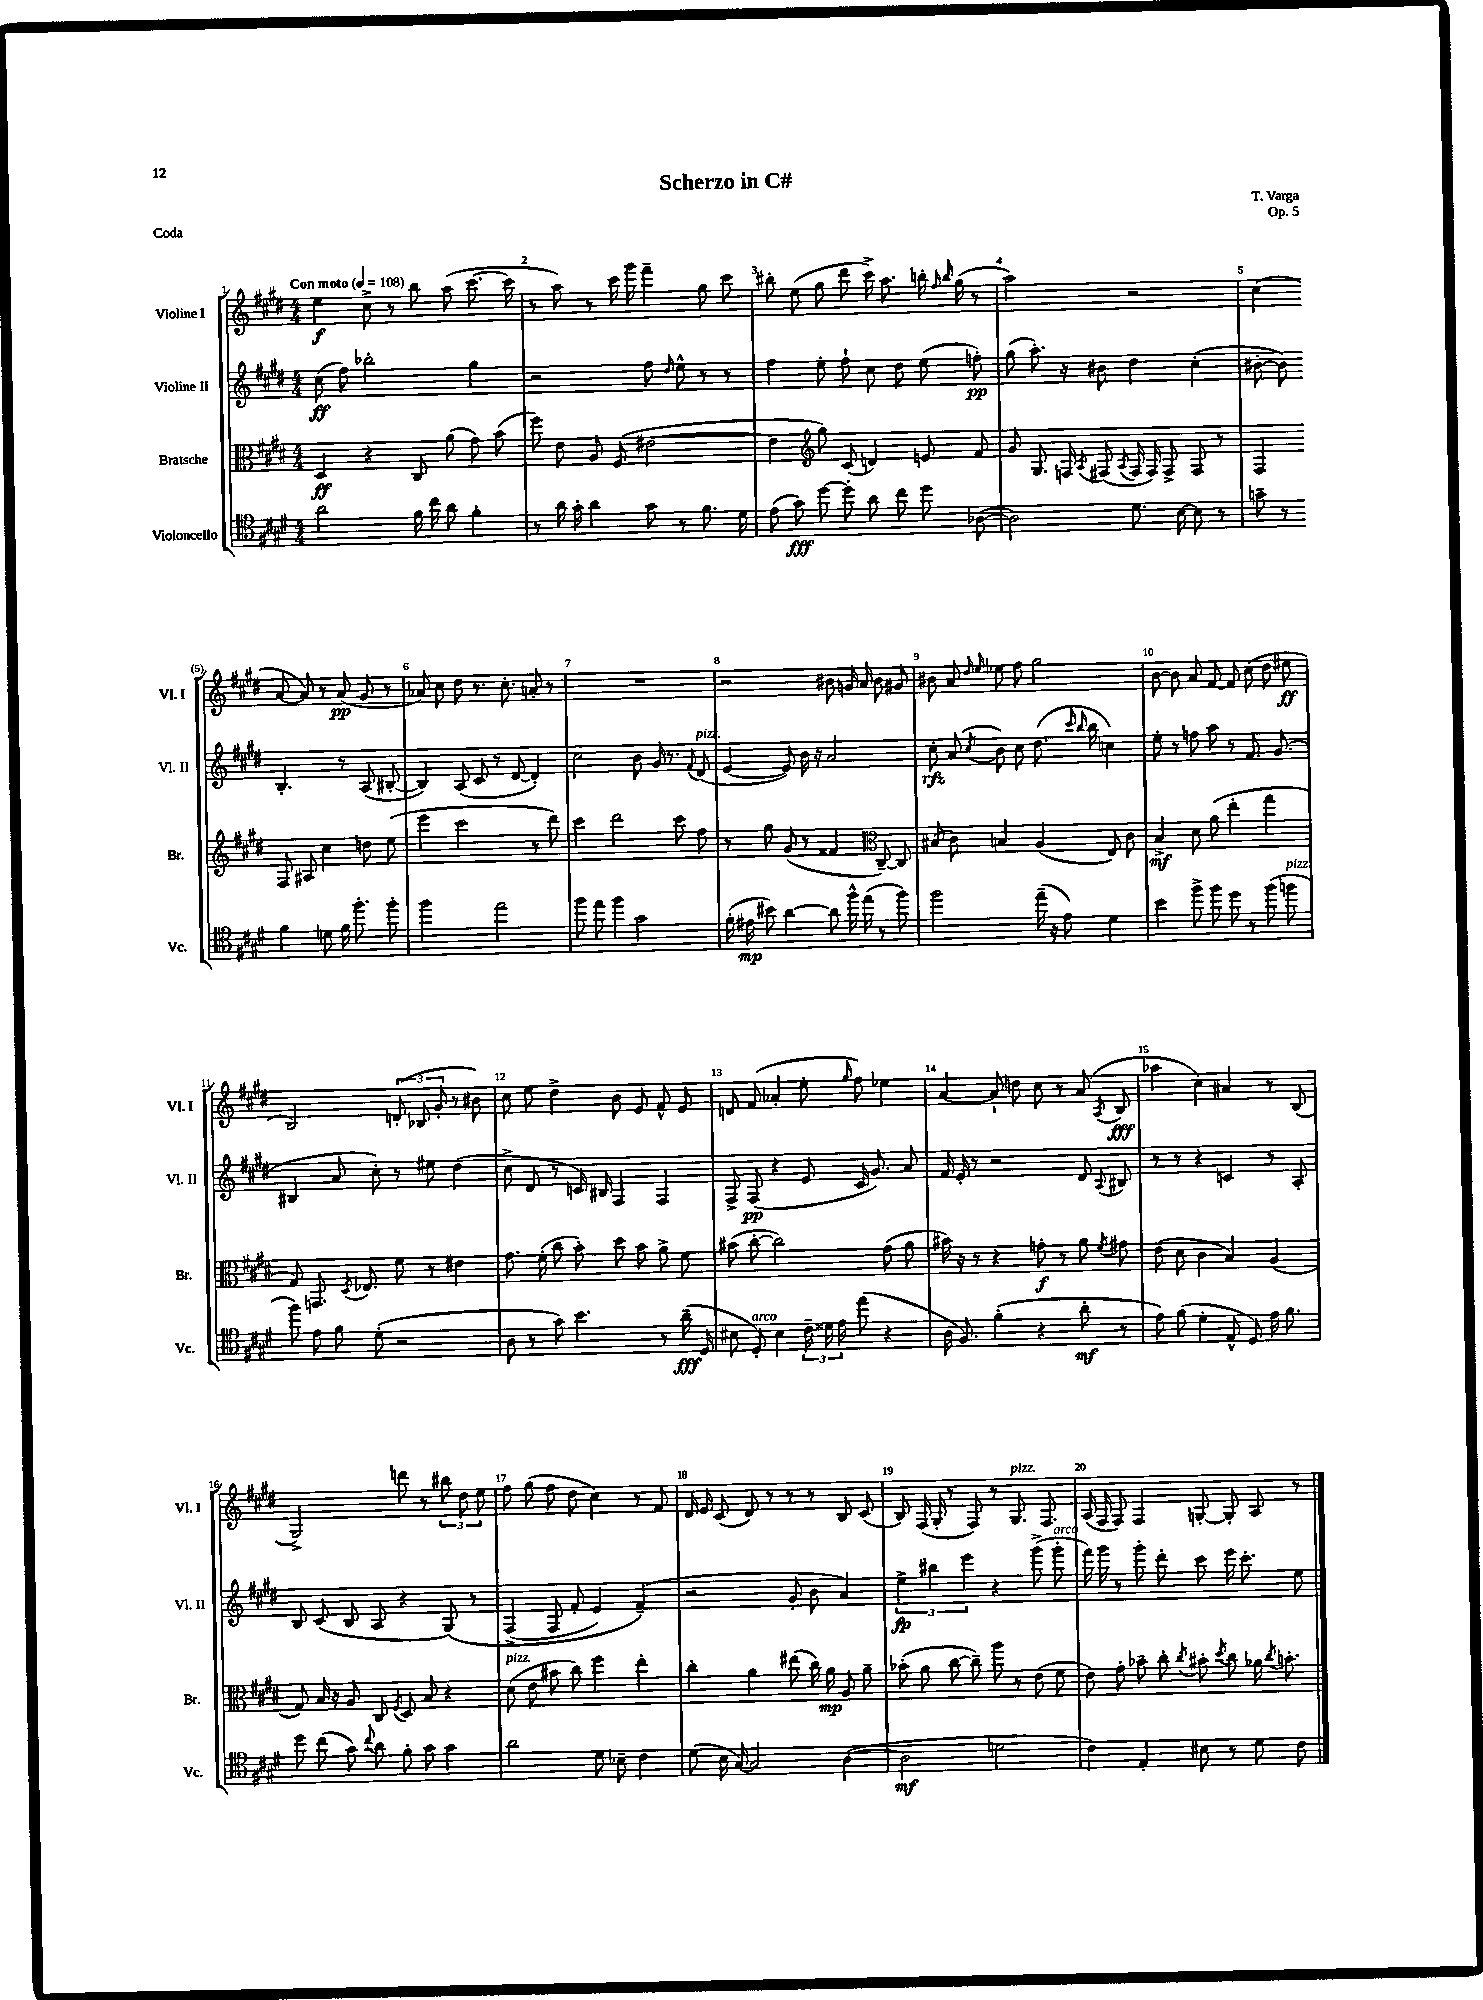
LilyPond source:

\header { title = "Scherzo in C#" composer = "T. Varga" opus = "Op. 5" piece = "Coda" }
<<
\new StaffGroup <<
\new Staff = "s0" \with { instrumentName = "Violine I" shortInstrumentName = "Vl. I" } {
    \clef treble \key e \major \numericTimeSignature \time 4/4 \tempo "Con moto" 4 = 108
    \autoBeamOff e''4\f cis''8-> r8 b''8 a''8( cis'''8.~ cis'''16 |
    r8 a''8) r8 cis'''16 gis'''16 fis'''4-- gis''8 cis'''8 |
    bis''8-. e''8( gis''8 dis'''8 cis'''16->) a''8. b''16-. \grace { fis''16 b''16 } gis''16( r8 |
    a''2) r2 |
    cis''4( a'8~ a'8) r8 a'8\pp( gis'8 r8 |
    aes'8) cis''8 dis''8 r8. cis''8.-. a'8-. r8 |
    R1 |
    r2 bis'8 g'16 a'16 bis'8 gis'8 |
    bis'8 a'8 \grace { dis''16 e''16 } ees''8 fis''8 gis''2 |
    b'8~ b'8 a'8 fis'8~ fis'8 cis''8( dis''8 eis''8\ff |
    b2) \tuplet 3/2 { d'8-.( bes8 gis'8-. } r8 bis'8) |
    cis''8 e''8 dis''4-> b'8 e'8 fis'8-^ e'8 |
    d'8 fis'8( aes'4-. e''8-. \grace { gis''16 } fis''8) ees''4 |
    a'4~ a'8-! d''8 cis''8 r8 a'8( \acciaccatura { a8 } b8\fff |
    aes''4 cis''4) ais'4 r8 b8( |
    gis2->) d'''8 r8 \tuplet 3/2 { bis''8 dis''8 e''8 } |
    fis''8 gis''8( fis''8 dis''8 cis''4) r8 fis'8 |
    dis'16 e'16 cis'8( dis'8) r8 r8 r8 b8 cis'8( |
    b8) fis16( gis16-. r8 fis8) r8 gis8.^\markup { \italic "pizz." } fis8. |
    a16( fis16 fis8) fis4 g8~-. g8-. a8 r8 \bar "|." |
}
\new Staff = "s1" \with { instrumentName = "Violine II" shortInstrumentName = "Vl. II" } {
    \clef treble \key e \major \numericTimeSignature \time 4/4
    \autoBeamOff cis''8\ff( fis''8) bes''2-. gis''4 |
    r2 fis''8 \grace { dis''16 } e''8-^ r8 r8 |
    fis''4 e''8-. fis''8-! cis''8 dis''8 e''8( f''8-.\pp) |
    gis''8( a''8.-.) r16 bis'8 dis''4 cis''4-.( |
    bis'8~-. bis'8) b4.-. r8 a8( bis8~-. |
    bis4) a8( cis'8 r8 dis'8~ dis'4-.) |
    cis''2 b'8 gis'16 r8. \appoggiatura { fis'8 } dis'8^\markup { \italic "pizz." }( |
    e'4~ e'8) b'16 r16 a'2 |
    cis''8-.\rfz a'8( \acciaccatura { cis''8 } b'8) cis''8 dis''8.( \grace { cis'''16 b''16 } b''16 c''4) |
    e''8-. r8 f''8 a''8 r8 fis'8. gis'8.( |
    bis4 a'8 cis''8-.) r8 eis''8 dis''4( |
    cis''8-> dis'8 r8 c'16) bis16 fis4 fis4 |
    fis8-> fis8\pp( r4 e'8 cis'16 gis'8.) a'8 |
    fis'16 e'16-. r8 r2 dis'8 \appoggiatura { a8 } bis8 |
    r8 r8 r4 c'4 r8 a8-. |
    b8 cis'8( b8 a8 r4 gis8)\( r8 |
    fis4->( fis8 fis'8-. e'4) fis'4--(\) |
    r2 gis'8-. b'8 a'4) |
    \tuplet 3/2 { e''4->\fp bis''4 e'''4 } r4 gis'''8->( gis'''8-.^\markup { \italic "arco" } |
    fis'''16) gis'''16 r8 gis'''8-. dis'''8-. cis'''8 e'''16 cis'''8.-. e''8 \bar "|." |
}
\new Staff = "s2" \with { instrumentName = "Bratsche" shortInstrumentName = "Br." } {
    \clef alto \key e \major \numericTimeSignature \time 4/4
    \autoBeamOff dis4\ff r4 cis8 a'8( gis'8) b'8( |
    fis''8) e'8 a8 fis8( eis'2~ |
    eis'4 \clef treble gis''8) cis'8( d'4) e'8 fis'8 |
    gis'8 gis8. f16 \acciaccatura { a8 } fis8( \acciaccatura { a8 } fis16 fis16) fis8-> fis8 r8 |
    fis4 fis8 ais8 cis''4 d''8 e''8( |
    e'''4 cis'''2 r8 dis'''8) |
    cis'''4 dis'''2 cis'''8 fis''8 |
    r8 gis''8 gis'8( r8 fisis'4 \clef alto cis8~--) cis8 |
    bis8( cis'8) b4 a4( e8) cis'8 |
    b4->\mf dis'8 a'8( e''4-. gis''4 |
    gis8) g,8. \acciaccatura { dis8 } ees8. fis'8 r8 eis'4 |
    gis'8. fis'16-.( cis''8 b'8-.) dis''8 b'8 a'8-> fis'8 |
    bis'8( cis''8~-. cis''2) gis'8( a'8 |
    bis'16) r16 r8 r4 g'8-.\f r8 a'8 \acciaccatura { fis'8 } gis'8 |
    e'8( dis'8 cis'4 b4) a4( |
    gis8) b16 r16 a8 cis8 \acciaccatura { fis8 } dis8 b8 r4 |
    dis'8^\markup { \italic "pizz." }( e'8 bis'8 cis''8) fis''4 e''4-. |
    cis''4-. a'4 eis''8( cis''16) a'16\mp a8 a'8-- |
    bes'8-.( a'8 cis''8~ cis''8--) a''8 r8 e'8( fis'8 |
    e'8) gis'8-. bes'8-- cis''8-. \acciaccatura { cis''8 } bis'8-. \acciaccatura { dis''8 } cis''8 aes'16 \acciaccatura { cis''8 } b'8.-. \bar "|." |
}
\new Staff = "s3" \with { instrumentName = "Violoncello" shortInstrumentName = "Vc." } {
    \clef tenor \key e \major \numericTimeSignature \time 4/4
    \autoBeamOff a'2 fis'16 cis''16 a'8 fis'4-. |
    r8 a'16 gis'16-. a'4 gis'8 r8 fis'8. dis'16 |
    e'8( gis'8\fff) dis''8~ dis''8-. a'8 cis''8 dis''8 aes8~( |
    aes2) dis'8. b16~ b8 r8 |
    g'8-- r8 fis'4 d'8 fis'16 fis''8.-. fis''8-. |
    fis''2 e''2 |
    fis''8 e''8 fis''4 gis'2 |
    fis'16-.( eis'16\mp bis'8) a'4~ a'8 fis''16-^ e''16( r8 fis''8) |
    fis''2 e''16--( r16 e'8) dis'4 |
    b'4 fis''8-> fis''8 dis''8 r8 fis''8( f''8^\markup { \italic "pizz." } |
    fis''8) e'8 fis'8 dis'8-.( r2 |
    a8 r8 gis'8) b'4. r8 a'16--\fff( dis16 |
    bis8 dis8-.^\markup { \italic "arco" }) bis4 \tuplet 3/2 { cis'16-- disis'16 e'16 } e''8( r4 |
    a16 fis8.) fis'4-.( r4 a'8-.\mf r8 |
    e'8) fis'8( dis'4-. e8-^ dis8) e'16 fis'8. |
    dis''8 cis''8( gis'8) \appoggiatura { cis''8 } a'8 fis'8-. gis'8 gis'4 |
    a'2 dis'8 bes8-- cis'4 |
    dis'8( b16 gis16~) gis2 a4~( |
    a2\mf d'2 |
    cis'4) e4-. bis8 r8 dis'8 cis'8 \bar "|." |
}
>>
>>
\layout { \context { \Score \override BarNumber.break-visibility = ##(#f #t #t) barNumberVisibility = #all-bar-numbers-visible } }
